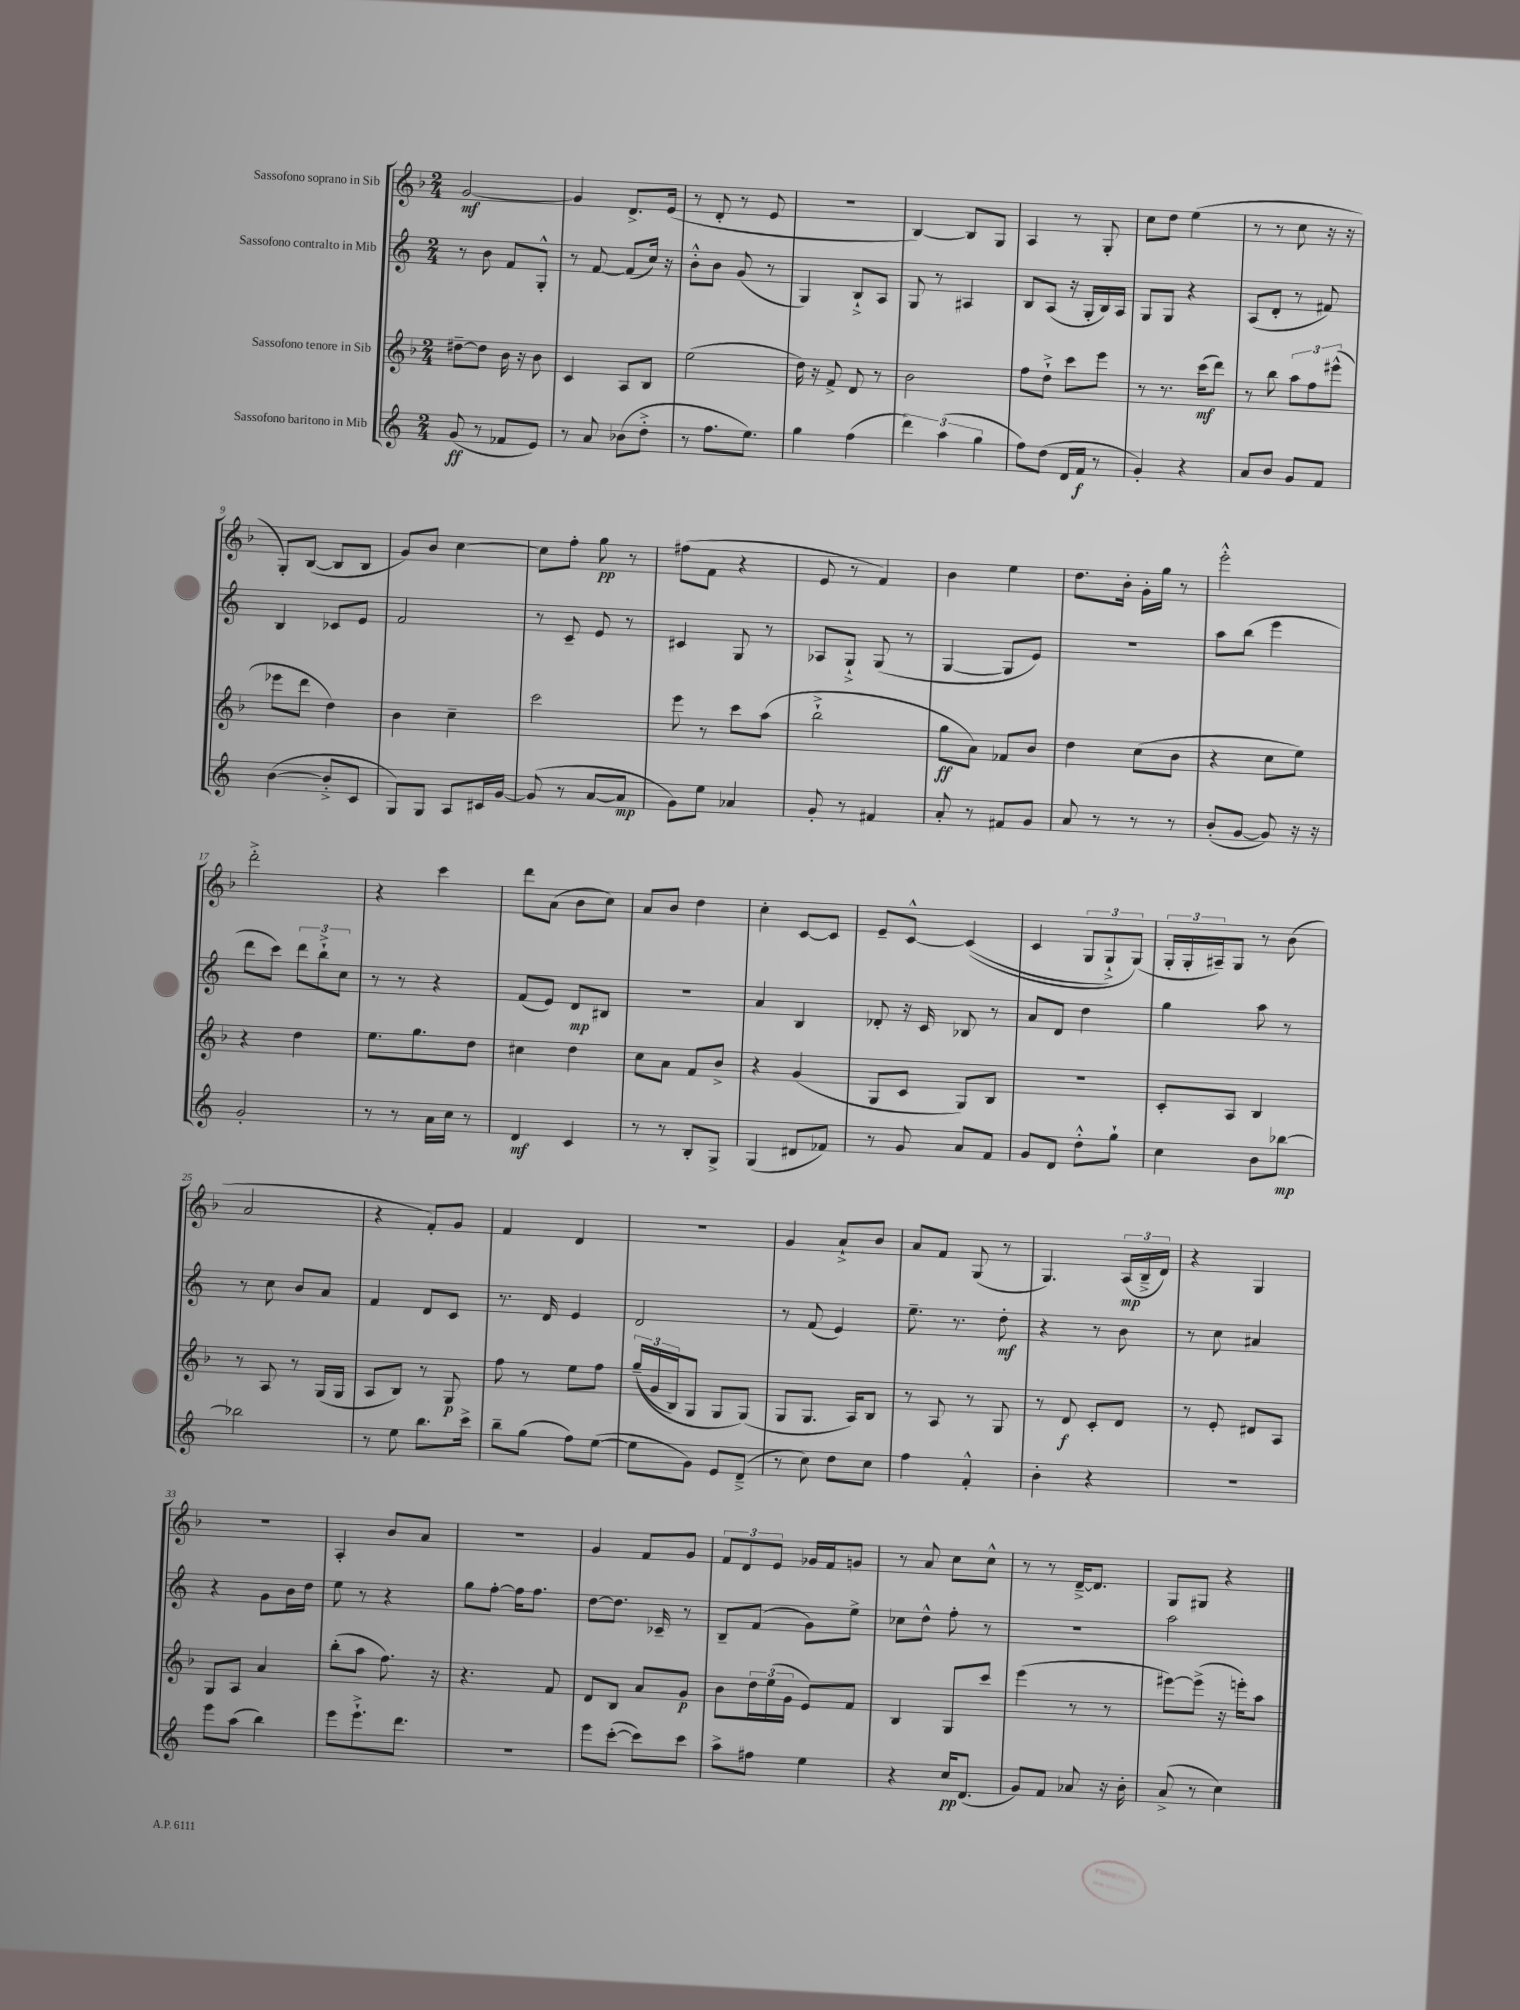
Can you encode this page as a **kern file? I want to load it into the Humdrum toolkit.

**kern	**kern	**kern	**kern
*staff4	*staff3	*staff2	*staff1
*clefG2	*clefG2	*clefG2	*clefG2
*k[]	*k[b-]	*k[]	*k[b-]
*M2/4	*M2/4	*M2/4	*M2/4
(8g/	[8dd#~\L	8r	[2g/
8r	8dd#\]J	8b\	.
8f-/L	16b-\	8f/L	.
.	16r	.	.
8e/J)	8b-\	8G'^^/J	.
=	=	=	=
8r	4c/	8r	4g/]
8a/	.	[8f/	.
(8b-\L	8A/L	(8f/]L	8.d^/L
8dd'^\J	8B-/J	16cc/Jk)	.
.	.	16r	(16e/Jk
=	=	=	=
8r	(2ee\	8b'^^\L	8r
8.ff\L	.	8b\J	8d'/
.	.	(8g/	8r
8.ee\J)	.	.	.
.	.	8r	8e/
=	=	=	=
4gg\	16dd\)	4G/)	2r
.	16r	.	.
.	8f^/	.	.
(4ff\	8d/	8B`^/L	.
.	8r	8A/J	.
=	=	=	=
6ddd\)	2b-\	8G/	[4B-/)
.	.	8r	.
(6aa\	.	.	.
.	.	4A#/	8B-/]L
6gg\	.	.	.
.	.	.	8G/J
=	=	=	=
8ff\L)	8ff\L	8B/L	4A/
(8dd\J	8dd`^\J	(8A/J	.
16d/LL	8ccc\L	16r	8r
16f/JJ	.	16G'/LL	.
8r	8eee\J	16B/)	8G'/
.	.	16A/JJ	.
=	=	=	=
4g'/)	8r	8G/L	8cc\L
.	8.r	8G/J	8dd\J
4r	.	4r	(4ee\
.	(16ccc\LK	.	.
.	8ddd\J)	.	.
=	=	=	=
8a/L	8r	(8A/L	8r
8b/J	8bb-\	8d'/J	8r
8g/L	12aa\L	8r	8cc\
.	12ff\	.	.
8f/J	.	8f#/)	16r
.	(12eee#^^\J	.	.
.	.	.	16r
=	=	=	=
([4b\	8eee-\L	4B/	8G'/L)
.	8ddd\J	.	([8B-/J
8b'^/]L	4dd\)	8c-/L	8B-/]L
8c/J	.	8e/J	8B-/J
=	=	=	=
8G/L)	4b-\	2f/	8g/L)
8G/J	.	.	8b-/J
8A/L	4cc~\	.	[4cc\
16c#/L	.	.	.
[16g/JJ	.	.	.
=	=	=	=
(8g/]	2ccc\	8r	8cc\]L
8r	.	8c~/	8ff'\J
[8a/L	.	8e/	8gg\
8a/]J	.	8r	8r
=	=	=	=
8g\L)	8eee\	4c#/	(8ff#\L
8ee\J	8r	.	8f\J
4a-/	8ccc\L	8G/	4r
.	(8aa\J	8r	.
=	=	=	=
8g'/	2bb-`^\	8A-/L	8e/
8r	.	8G`^/J	8r
4f#/	.	(8G/	4f/)
.	.	8r	.
=	=	=	=
8a'/	8gg\L	[4G/	4b-\
8r	8a\J)	.	.
8f#/L	8f-/L	8G/]L	4ee\
8g/J	8b-/J	8e/J)	.
=	=	=	=
8a/	4dd\	2r	8.dd\L
8r	.	.	.
.	.	.	16b-'\Jk
8r	(8cc\L	.	16g'\LL
.	.	.	16gg\JJ
8r	8b-\J	.	8r
=	=	=	=
(8b'/L	4r	8aa\L	2eee'^^\
[8g/J	.	(8bb\J	.
8g/])	8cc\L	4eee\	.
16r	8ee\J)	.	.
16r	.	.	.
=	=	=	=
2g'/	4r	8ddd\L	2ddd'^\
.	.	8ccc\J)	.
.	4dd\	12ddd\L	.
.	.	12bb`^\	.
.	.	12cc\J	.
=	=	=	=
8r	8.ee\L	8r	4r
8r	.	8r	.
.	8.gg\	.	.
16a\LL	.	4r	4ccc\
16cc\JJ	.	.	.
8r	8dd\J	.	.
=	=	=	=
4d/	4cc#\	(8f/L	8ddd\L
.	.	8e/J)	(8a\J
4c/	4dd\	8d/L	8b-\L
.	.	8B#/J	8cc\J)
=	=	=	=
8r	8cc\L	2r	8a/L
8r	8a\J	.	8b-/J
8B'/L	8f/L	.	4dd\
8G^/J	8b-^/J	.	.
=	=	=	=
(4G/	4r	4a/	4cc'\
8d#/L	(4g/	4B/	[8c/L
8f-/J)	.	.	8c/]J
=	=	=	=
8r	8G/L	8d-'/	8e~/L
8g/	8c/J	16r	[8c^^/J
.	.	16c/	.
8a/L	8G/L)	8B-/	&((4c/]
8f/J	8B-/J	8r	.
=	=	=	=
8g/L	2r	8a/L	4c/
8d/J	.	8d/J	.
8dd'^^\L	.	4dd\	12G/L
.	.	.	12G`^/)
8gg`\J	.	.	.
.	.	.	(12G/J&)
=	=	=	=
4cc\	8c'/L	4gg\	24G'/LL
.	.	.	24G'/
.	.	.	24A#~/J)
.	8A/J	.	8G/J
8b\L	4B-/	8aa\	8r
[8bb-\J	.	8r	(8b-\
=	=	=	=
2bb-\]	8r	8r	2a/
.	8A/	8cc\	.
.	8r	8b/L	.
.	(16G/LL	8a/J	.
.	16G/JJ	.	.
=	=	=	=
8r	8A/L	4f/	4r
8ee\	8B-/J)	.	.
8.bb\L	8r	8d/L	8f'/L)
.	8G/	8c/J	8g/J
16ccc^\Jk	.	.	.
=	=	=	=
8bb~\L	8ff\	8.r	4f/
(8gg\J	8r	.	.
.	.	16d/	.
8ff\L)	8ee\L	4e/	4d/
([8ee\J	8ff\J	.	.
=	=	=	=
8ee\]L	&((24gg~/LL	2d/	2r
.	24g/	.	.
.	24B-/J)	.	.
8g\J)	8G/J	.	.
8e/L	8G/L	.	.
(8d~^/J	(8G/J&)	.	.
=	=	=	=
8r	8G/L	8r	4g/
8cc\)	8.G/J	(8f/	.
8dd\L	.	4e/)	8a`^/L
.	16A/LK)	.	.
8cc\J	8B-/J	.	8b-/J
=	=	=	=
4ff\	8r	8.ee~\	8a/L
.	8A/	.	8f/J
.	.	8.r	.
4f'^^/	8r	.	(8G/
.	8G/	8dd'\	8r
=	=	=	=
4b'\	8r	4r	4.G/)
.	8d/	.	.
4r	8c'/L	8r	.
.	8d/J	8b\	(24A/LL
.	.	.	24B-~^/
.	.	.	24d/JJ)
=	=	=	=
2r	8r	8r	4r
.	8e'/	8cc\	.
.	8d#/L	4a#/	4G/
.	8A/J	.	.
=	=	=	=
8eee\L	8G/L	4r	2r
(8aa\J	8A/J	.	.
4bb\)	4a/	8g\L	.
.	.	16b\L	.
.	.	16dd\JJ	.
=	=	=	=
8eee\L	(8bb-'\L	8ee\	4A'/
8.eee`^\	8aa\J	8r	.
.	8.ff\)	4r	8b-/L
8.ddd\J	.	.	.
.	.	.	8a/J
.	16r	.	.
=	=	=	=
2r	4.r	8gg\L	2r
.	.	[8ff'\J	.
.	.	16ff\]LK	.
.	.	8.ff\J	.
.	8f/	.	.
=	=	=	=
8eee\L	8d/L	[8dd\L	4g/
([8ccc'\J	8B-/J	8.dd\]J	.
8ccc\]L)	8a/L	.	8f/L
.	.	16c-~/	.
8ccc\J	8g/J	8r	8g/J
=	=	=	=
8aa^\L	8b-\L	8B~/L	12f/L
.	.	.	12d/
8ff#\J	24dd\L	(8f/J	.
.	(24ee\	.	12e/J
.	24g\JJ	.	.
4ee\	8e/L)	8g\L)	16g-/LL
.	.	.	16f/J
.	8f/J	8ee^\J	8g/J
=	=	=	=
4r	4B-/	8cc-\L	8r
.	.	8dd^^\J	8a/
16cc/LK	8G/L	8ff'\	8cc\L
(8.d/J	.	.	.
.	8ccc/J	8r	8cc^^\J
=	=	=	=
8g/L)	(4eee\	2r	8r
8f/J	.	.	8r
8a-/	8r	.	[16d~^/LK
.	.	.	8.d/]J
16r	8r	.	.
16b'\	.	.	.
=	=	=	=
(8a^/	[8eee#\L)	2aa\	8G/L
8r	(8eee#^\]J	.	8G#/J
4cc\)	16r	.	4r
.	16eee'\LK)	.	.
.	8aa\J	.	.
==	==	==	==
*-	*-	*-	*-
